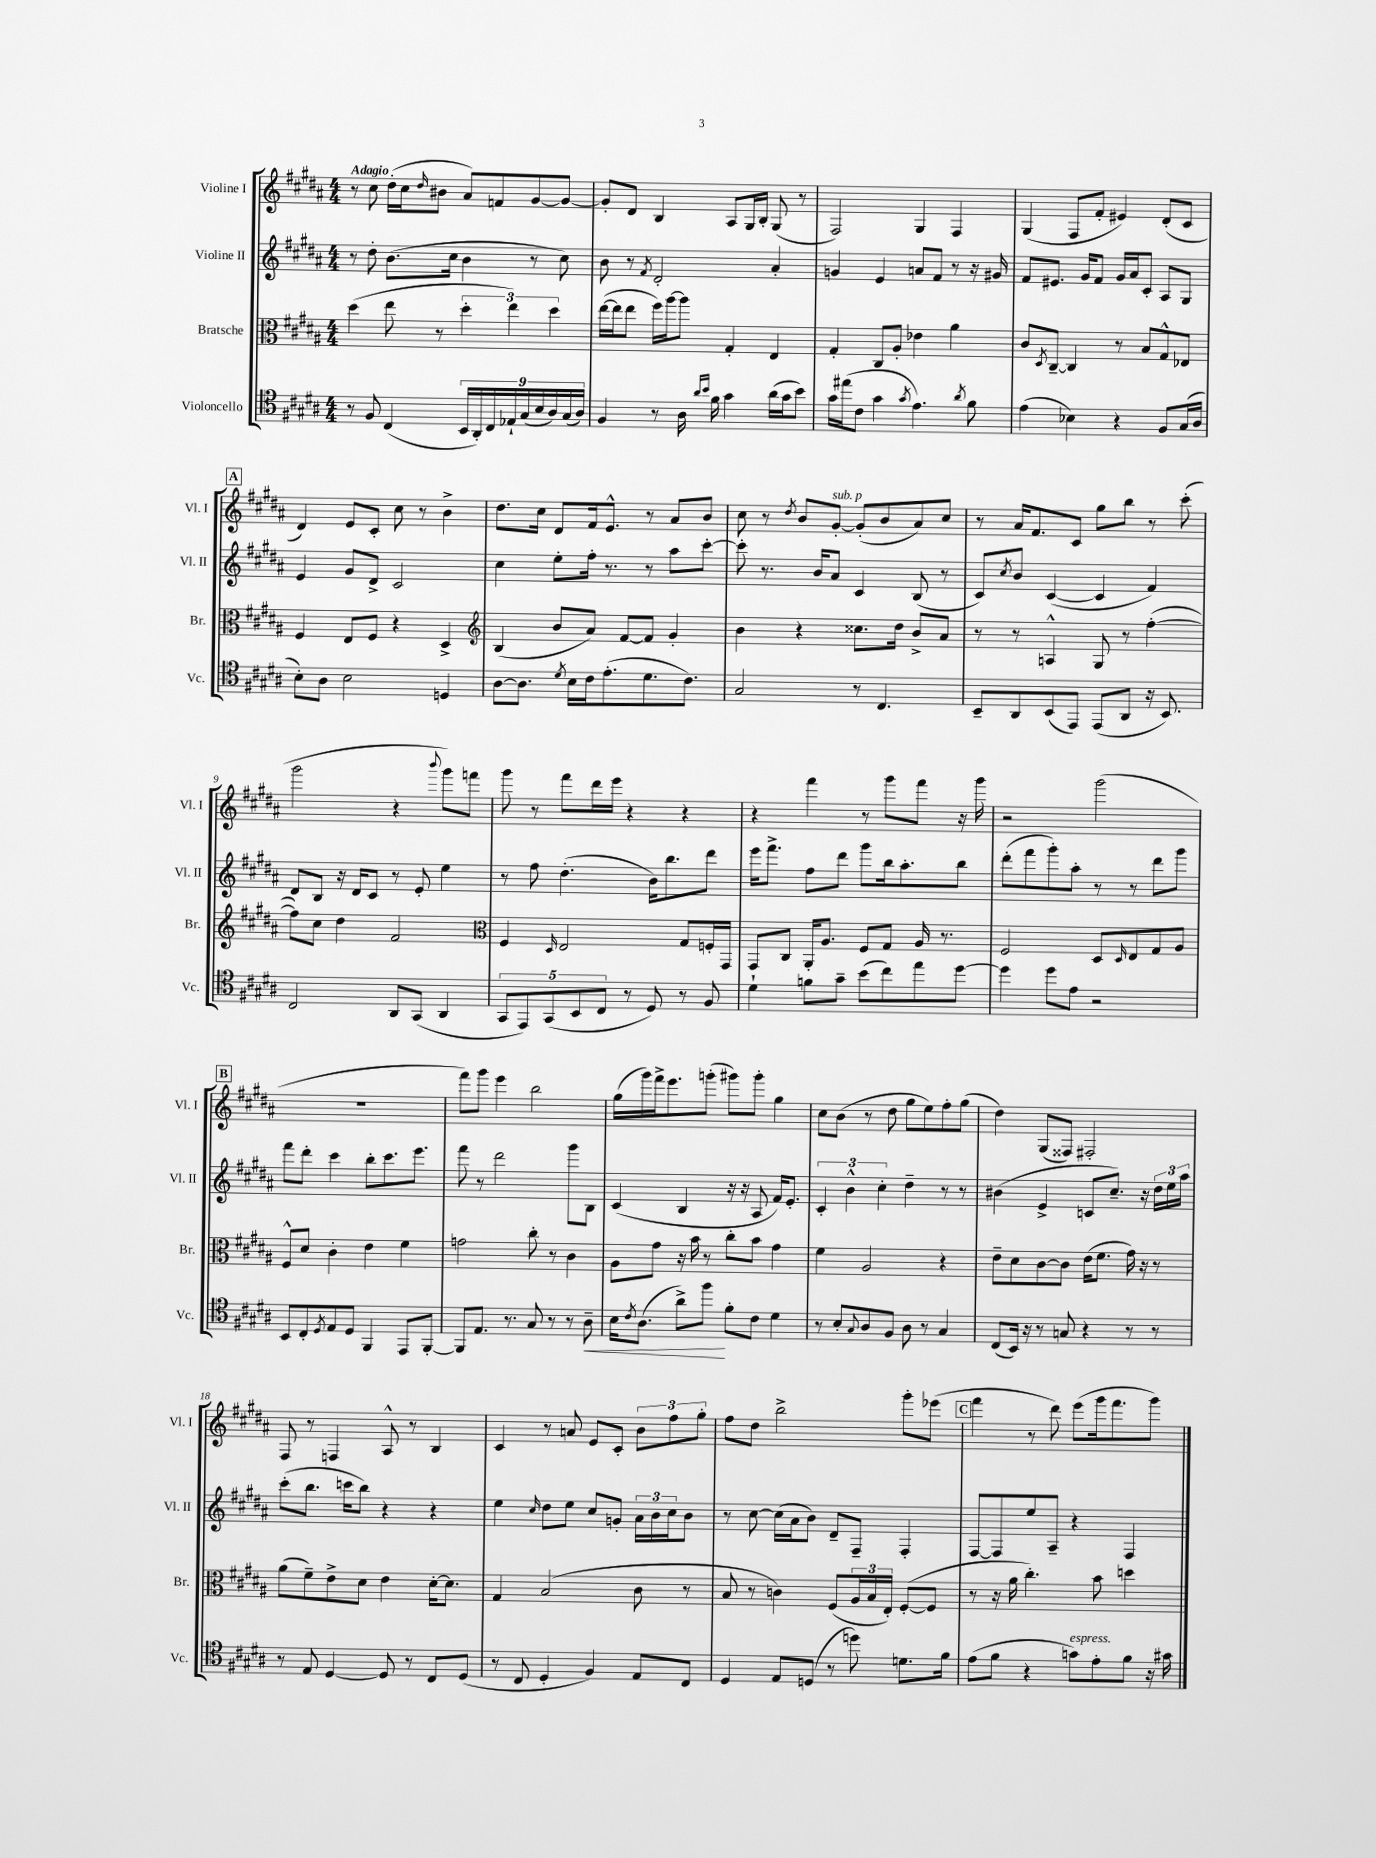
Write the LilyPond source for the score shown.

<<
\new StaffGroup <<
\new Staff = "s0" \with { instrumentName = "Violine I" shortInstrumentName = "Vl. I" } {
    \clef treble \key b \major \numericTimeSignature \time 4/4 \tempo "Adagio"
    r8 cis''8 dis''16-.( cis''16 \grace { dis''16 } bis'8 ais'8) f'8 gis'8~ gis'8~ |
    gis'8-. dis'8 b4 ais8 gis16 b16-. gis8( r8 |
    fis2) gis4 fis4 |
    gis4( fis8 fis'8-. eis'4) dis'8-.( cis'8 |
    \mark \markup { \box "A" } dis'4) e'8 cis'8-. cis''8 r8 b'4-> |
    dis''8. cis''16 dis'8 fis'16 e'8.-^ r8 ais'8 b'8 |
    cis''8 r8 \acciaccatura { dis''8 } b'8 gis'8~-.^\markup { \italic "sub. p" } gis'8-.( b'8 ais'8) cis''8 |
    r8 ais'16 fis'8. cis'8 gis''8 b''8 r8 cis'''8-.( |
    gis'''2 r4 \appoggiatura { b'''8 } gis'''8) f'''8 |
    gis'''8 r8 fis'''8 dis'''16 e'''16 r4 r4 |
    r4 fis'''4 r8 gis'''8 fis'''8 r16 gis'''16 |
    r2 gis'''2( |
    \mark \markup { \box "B" } R1 |
    fis'''8) gis'''8 e'''4 b''2 |
    gis''16( gis'''16) fis'''16-> e'''8. g'''8-.( gis'''8) gis'''8-. gis''4 |
    cis''8 b'8( r8 dis''8 gis''8 e''8) fis''8-. gis''8( |
    dis''4) gis8( fisis8) fis2-. |
    fis8 r8 f4 ais8-^ r8 b4 |
    cis'4 r8 a'8 e'8 cis'8-. \tuplet 3/2 { b'8 fis''8 gis''8-. } |
    fis''8 dis''8 b''2-> gis'''8-. ees'''8( |
    \mark \markup { \box "C" } fis'''4 r8 dis'''8) e'''8( gis'''16 fis'''8. gis'''8) \bar "|." |
}
\new Staff = "s1" \with { instrumentName = "Violine II" shortInstrumentName = "Vl. II" } {
    \clef treble \key b \major \numericTimeSignature \time 4/4
    r8 dis''8-. b'8.( cis''16 b'4 r8 cis''8) |
    b'8 r8 \acciaccatura { fis'8 } dis'2-. ais'4-. |
    g'4 e'4 a'8 fis'8 r8 r16 gis'16 |
    fis'8 eis'8. gis'16 fis'8 gis'16 ais'16 cis'8-. ais8 gis8 |
    \mark \markup { \box "A" } e'4 gis'8 dis'8-> cis'2 |
    cis''4 e''8-. fis''16-. r8. r8 ais''8 cis'''8~-. |
    cis'''8-. r8. b'16 ais'8 cis'4 b8( r8 |
    cis'8) \acciaccatura { cis''8 } b'8 cis'4~( cis'4 fis'4) |
    dis'8 b8 r16 dis'16 cis'8 r8 e'8-. e''4 |
    r8 fis''8 dis''4.-.( b'16) b''8. dis'''8 |
    e'''16 fis'''8.-> fis''8 dis'''8 gis'''8 b''16 ais''8.-. b''8 |
    dis'''8-.( fis'''8 gis'''8-.) ais''8-. r8 r8 dis'''8 gis'''8 |
    \mark \markup { \box "B" } fis'''8 dis'''8-. cis'''4 b''8-. cis'''8. e'''8. |
    fis'''8 r8 dis'''2 gis'''8 b8 |
    cis'4( b4 r16 r16 ais8 fis'16) e'8.-. |
    \tuplet 3/2 { cis'4-. b'4-^ cis''4-. } dis''4-- r8 r8 |
    bis'4( e'4-> c'8 cis''8.--) r16 \tuplet 3/2 { dis''16 e''16 ais''16 } |
    cis'''8-.( b''8. c'''16 b''8) r4 r4 |
    e''4 \grace { cis''16 } dis''8 e''8 cis''8 g'8-. \tuplet 3/2 { ais'16 b'16 cis''16 } b'8 |
    r8 cis''8~ cis''16( ais'16 b'8) dis'8-- fis8-- fis4-. |
    \mark \markup { \box "C" } fis8~ fis8 e''8 ais8-- r4 fis4 \bar "|." |
}
\new Staff = "s2" \with { instrumentName = "Bratsche" shortInstrumentName = "Br." } {
    \clef alto \key b \major \numericTimeSignature \time 4/4
    dis''4( e''8 r8 \tuplet 3/2 { dis''4-. e''4) dis''4 } |
    e''16~( e''16 e''8 fis''16) ais''16~ ais''8 gis4-. e4 |
    gis4-. cis8 ais8-. ees'4 ais'4 |
    cis'8 \acciaccatura { dis8 } cis8~-- cis4 r8 b8 gis8-^ ees8 |
    \mark \markup { \box "A" } fis4 e8 fis8 r4 dis4-> |
    \clef treble b4( b'8 ais'8) fis'8~ fis'8 gis'4-. |
    b'4 r4 cisis''8. dis''16 b'8-> ais'8 |
    r8 r8 a4-^ gis8 r8 fis''4~-.( |
    fis''8) cis''8 dis''4 fis'2 |
    \clef alto fis4 \grace { dis16 } e2 gis8 f16-. gis,16 |
    gis,8 cis8 ais,16-. ais8. fis8 gis8 ais16 r8. |
    fis2 dis8 \grace { dis16 } e8 gis8 ais8 |
    \mark \markup { \box "B" } fis8-^ dis'8 cis'4-. e'4 fis'4 |
    g'2 cis''8-. r8 cis'4 |
    ais8 gis'8 r16 b'16 r8 cis''8-. b'8 gis'4 |
    fis'4 ais2 r4 |
    e'8-- dis'8 cis'8~ cis'8 e'16( fis'8. gis'16) r16 r8 |
    ais'8( fis'8--) e'8-> dis'8 e'4 dis'16~-. dis'8. |
    gis4 b2( cis'8 r8 |
    b8 r8 c'4) fis8( \tuplet 3/2 { ais16 b16 e16-.) } fis8~-.( fis8 |
    \mark \markup { \box "C" } r8 r16 ais'16 cis''4.-.) b'8 d''4 \bar "|." |
}
\new Staff = "s3" \with { instrumentName = "Violoncello" shortInstrumentName = "Vc." } {
    \clef tenor \key b \major \numericTimeSignature \time 4/4
    r8 fis8 cis4( \tuplet 9/8 { b,16 ais,16-.) cis16 ees16-! gis16( b16 ais16) gis16( ais16) } |
    fis4 r8 ais16 \grace { ais'16 b'16 } fis'16 gis'4 ais'16( gis'16 b'8) |
    gis'16 eis''16( cis'8 gis'4 \acciaccatura { gis'8 } e'4.) \acciaccatura { ais'8 } fis'8 |
    e'4( bes4) r4 fis8 gis16( ais16 |
    \mark \markup { \box "A" } b8-.) ais8 b2 d4 |
    ais8~ ais8. \acciaccatura { dis'8 } b16 cis'16 e'8.-.( dis'8. cis'8.) |
    gis2 r8 cis4. |
    b,8-- ais,8 b,8( e,8) e,8( ais,8 r16 b,8.) |
    cis2 ais,8 gis,8( ais,4 |
    \tuplet 5/4 { gis,8 e,8) gis,8( b,8 cis8 } r8 dis8) r8 fis8 |
    dis'4-! f'8 gis'8-- b'8( cis''8) e''8 dis''8~ |
    dis''4 dis''8 e'8 r2 |
    \mark \markup { \box "B" } b,8 cis8-. \acciaccatura { dis8 } e8 dis8 fis,4 e,8 fis,8~-. |
    fis,8 e8. r8. gis8 r8 r8 ais8--\< |
    b16 \acciaccatura { cis'8 } ais8.( ais'8->) fis''8\! fis'8-. cis'8 dis'4 |
    r8 b8-. \appoggiatura { gis8 } ais8 fis8 ais8 r8 gis4 |
    cis8( b,16) r16 r8 g8 r4 r8 r8 |
    r8 e8 dis4~ dis8 r8 cis8 dis8( |
    r8 cis8 dis4-. fis4) e8 cis8 |
    dis4 e8 d8( r8 d''8) d'8. fis'16 |
    \mark \markup { \box "C" } e'8( fis'8 r4 g'8^\markup { \italic "espress." }) e'8-. fis'8 r16 gis'16 \bar "|." |
}
>>
>>
